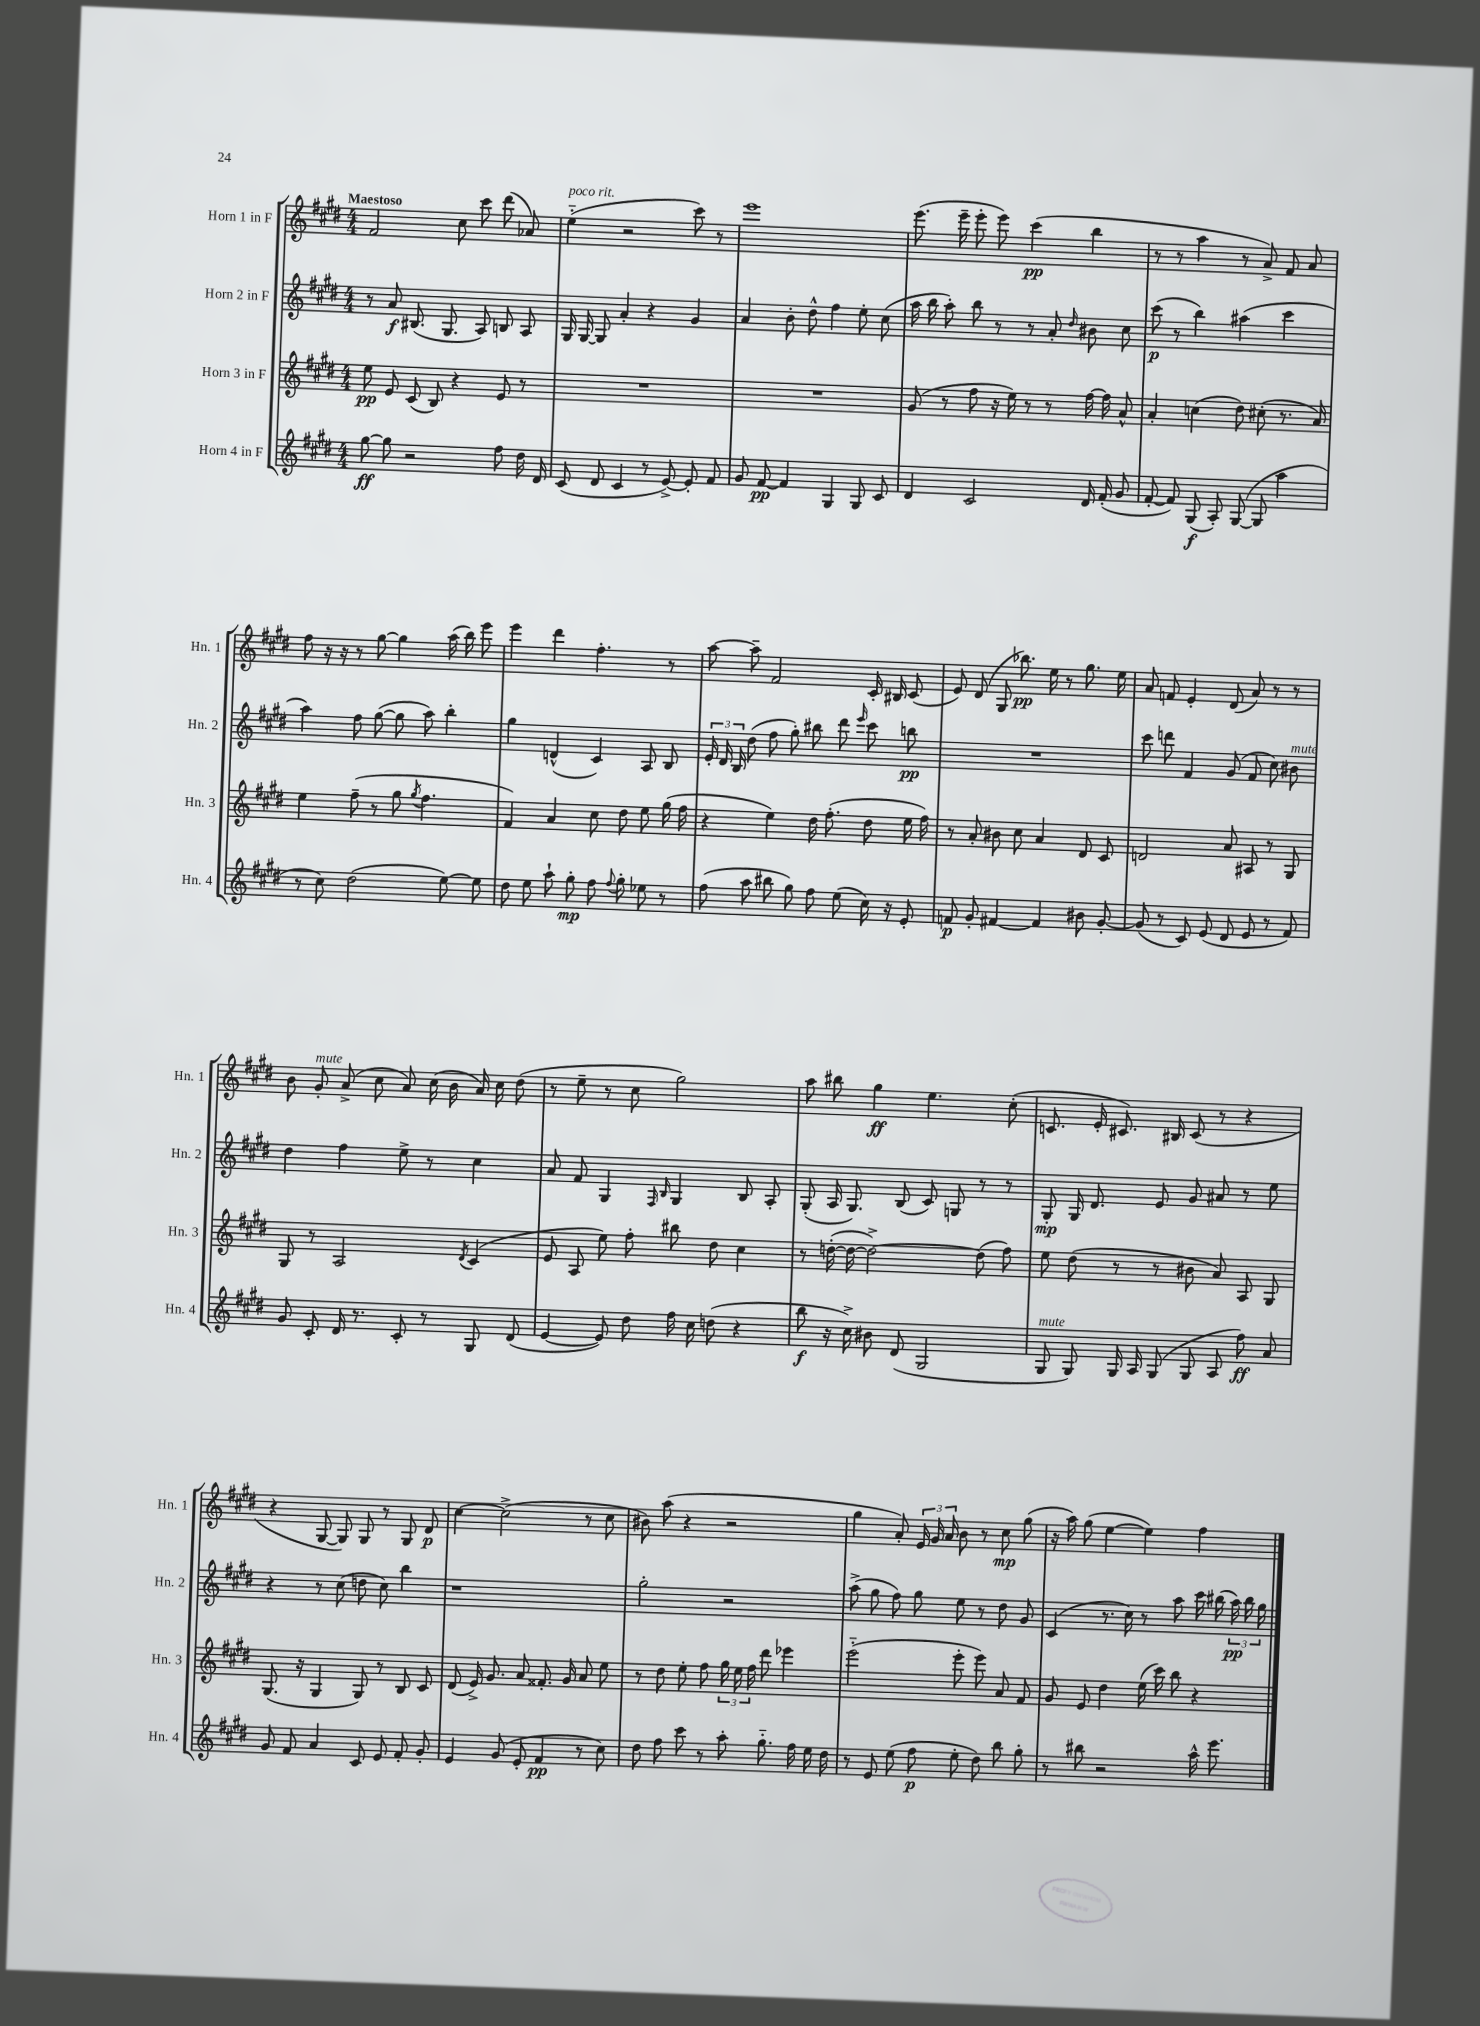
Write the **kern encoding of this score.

**kern	**kern	**kern	**kern
*staff4	*staff3	*staff2	*staff1
*clefG2	*clefG2	*clefG2	*clefG2
*k[f#c#g#d#]	*k[f#c#g#d#]	*k[f#c#g#d#]	*k[f#c#g#d#]
*M4/4	*M4/4	*M4/4	*M4/4
[8gg#\	8ee\	8r	2f#/
8gg#\]	8e/	8a/	.
2r	(8c#/	(8.B#/	.
.	8B/)	.	.
.	.	8.G#/	.
.	4r	.	8cc#\
.	.	8A/)	8ccc#\
8ff#\	8e/	8B/	(8ddd#\
16dd#\	8r	8A/	8a-/)
16d#/	.	.	.
=	=	=	=
(8c#/	1r	16G#/	(4ee'~\
.	.	[16G#/	.
8d#/	.	8G#/]	.
4c#/	.	4a'/	2r
8r	.	4r	.
[8e^/)	.	.	.
8e'/]	.	4g#/	8ccc#\)
8f#/	.	.	8r
=	=	=	=
8g#/	1r	4a/	1eee
[8f#/	.	.	.
4f#/]	.	8b'\	.
.	.	8dd#^^\	.
4G#/	.	4ff#\	.
8G#/	.	8ee'\	.
8c#/	.	(8cc#\	.
=	=	=	=
4d#/	(8g#/	16aa\	(8.eee\
.	.	16bb\	.
.	8r	8aa'\)	.
.	.	.	16eee~\
2c#/	8ff#\	8bb\	8eee'\
.	16r	8r	8eee\)
.	16ee\)	.	.
.	8r	8r	(4ccc#\
.	8r	8a'/	.
.	.	16qqdd#/	.
16d#/	[16ff#\	8b#\	4bb\
(16f#'/	16ff#\]	.	.
8g#/	8a^^/	8cc#\	.
=	=	=	=
[8f#'/	4a'/	(8ccc#\	8r
8f#/])	.	8r	8r
(8G#/	(4cc\	4bb\)	4aa\
8A'/)	.	.	.
([8G#/	8dd#\)	(4aa#\	8r
8G#/]	(8cc#'\	.	8a^/)
4aa\	8.r	4ccc#\	8f#/
.	.	.	8a/
.	16a/)	.	.
=	=	=	=
8r	4ee\	4aa\)	8ff#\
8cc#\)	.	.	16r
.	.	.	16r
(2dd#\	(8ff#~\	8ff#\	8r
.	8r	([8gg#\	[8gg#\
.	8gg#\	8gg#\]	4gg#\]
.	8qgg#/	.	.
.	4.ff#\	8aa\)	.
[8ee\)	.	4bb'\	(16aa\
.	.	.	16bb\)
8ee\]	.	.	8eee\
=	=	=	=
8dd#\	4f#/)	4gg#\	4eee\
8ee\	.	.	.
8aa`\	4a/	(4d^^/	4ddd#\
8gg#'\	.	.	.
8ff#\	8cc#\	4c#/)	4.ff#'\
8qqff#/	.	.	.
8gg#'\	8dd#\	.	.
8ee-\	8ee\	8A/	.
8r	(16gg#\	8B/	8r
.	16ff#\	.	.
=	=	=	=
(8ff#\	4r	24e'/	[8aa\
.	.	24d#/	.
.	.	24B/	.
8aa\	.	(8dd#\	8aa~\]
8bb#\	4ee\)	8ff#\	2f#/
8gg#\)	.	8gg#'\)	.
8ff#\	16dd#\	8bb#\	.
.	(8.ff#'\	.	.
(8ee\	.	8ddd#\	.
.	.	16qqeee/	.
16cc#\)	8dd#\	8ccc#\	16c#'/
16r	.	.	16B#/
8e'/	16ee\	8bb\	(8c#/
.	16ff#\)	.	.
=	=	=	=
8f/	8r	1r	8e/)
8g#'/	8a'/	.	(8d#/
[4f#/	8b#\	.	8G#/
.	8cc#\	.	8.bb-\)
4f#/]	4a/	.	.
.	.	.	16ee\
.	.	.	8r
8b#\	8d#/	.	8.gg#\
[8g#'/	8c#/	.	.
.	.	.	16ee\
=	=	=	=
(8g#/]	2d/	8ccc#\	8a/
8r	.	8ddd\	8f/
8c#/)	.	4f#/	4e'/
(8e/	.	.	.
8d#/	8a/	(8g#/	(8d#/
8e/	8A#/	8f#/	8a/)
8r	8r	8cc#\)	8r
8f#/)	8G#/	8b#\	8r
=	=	=	=
8g#/	8G#/	4dd#\	8b\
8c#'/	8r	.	8g#'/
16d#/	2A/	4ff#\	(8a^/
8.r	.	.	.
.	.	.	8cc#\
8c#'/	.	8ee^\	8a/)
8r	.	8r	(16cc#\
.	.	.	16b\
.	8qd#/	.	.
8G#/	(4c#/	4cc#\	16a/)
.	.	.	16cc#\
(8d#/	.	.	(8dd#\
=	=	=	=
[4e/	8e/	8a/	8r
.	8A/	8f#/	8ee~\
8e/])	8ee\)	4G#/	8r
8dd#\	8ff#'\	.	8cc#\
.	.	16qqF#/	.
.	.	16qqB/	.
16ff#\	8bb#\	4G#/	2gg#\)
16cc#\	.	.	.
(8dd\	8dd#\	.	.
4r	4cc#\	8B/	.
.	.	8A'/	.
=	=	=	=
8bb\	8r	(8G#'/	8aa\
16r	([16dd'\	16A/	8bb#\
16cc#^\)	16dd\_	8.G#/)	.
8b#\	2dd^\_)	.	4gg#\
(8d#/	.	(8B/	.
2G#/	.	8c#/)	4.ee\
.	.	8G/	.
.	(8dd\]	8r	.
.	8ff#\)	8r	(8cc#'\
=	=	=	=
8G#/	8ee\	8G#'/	8.c/
8G#/)	(8dd#\	16G#/	.
.	.	8.d#/	16e'/
16G#/	8r	.	8.c#/)
16A/	.	.	.
(8G#/	8r	8e/	.
.	.	.	16B#/
8G#/	8b#\	8g#/	(8c#/
8A/	8a/)	8a#/	8r
8ff#\)	8A/	8r	4r
8a/	8G#/	8ee\	.
=	=	=	=
8g#/	(8.G#/	4r	4r
8f#/	.	.	.
.	16r	.	.
4a/	4G#/	8r	[8G#/
.	.	(8cc#\	8G#/])
8c#/	8G#/)	8dd\	8G#/
8e/	8r	8cc#\)	8r
8f#'/	8B/	4bb\	8G#/
8g#'/	8c#/	.	8d#/
=	=	=	=
4e/	(8d#/	1r	[4cc#\
.	16e^/)	.	.
.	8.g#/	.	.
(8g#/	.	.	(2cc#^\]
8e'/	8a/	.	.
4f#/	8.f##'/	.	.
.	16g#/	.	.
8r	8a/	.	8r
8cc#\)	8ee\	.	8cc#\
=	=	=	=
8dd#\	8r	2gg#'\	8b#\)
8ff#\	8dd#\	.	(8aa\
8ccc#\	8ee'\	.	4r
8r	8ff#\	.	.
8aa'\	24gg#\	2r	2r
.	24ee\	.	.
.	24ff#\	.	.
8.gg#'~\	8ddd#\	.	.
.	4eee-\	.	.
16ff#\	.	.	.
16ee\	.	.	.
16dd#\	.	.	.
=	=	=	=
8r	(2eee'~\	(8aa^\	4gg#\
8e/	.	8gg#\	.
(8ee\	.	8ff#\)	8a'/)
8ff#\	.	8gg#\	24e/
.	.	.	24g#/
.	.	.	24a/
8ee'\	8eee'\	8ee\	8b\
8dd#\)	8eee\)	8r	8r
8bb\	8a/	8dd#\	8cc#\
8gg#'\	8f#/	8g#/	(8gg#\
=	=	=	=
8r	8g#/	(4c#/	16r
.	.	.	16aa\)
8bb#\	8e/	.	(8gg#\
2r	4dd#\	8.r	[4ee\
.	.	16cc#\)	.
.	(16ee\	8r	4ee\])
.	16ccc#\)	.	.
.	8bb\	8aa\	.
16aa^^\	4r	16ccc#\	4ff#\
8.eee\	.	(16bb#\	.
.	.	24aa\)	.
.	.	24bb#\	.
.	.	24gg#\	.
==	==	==	==
*-	*-	*-	*-
